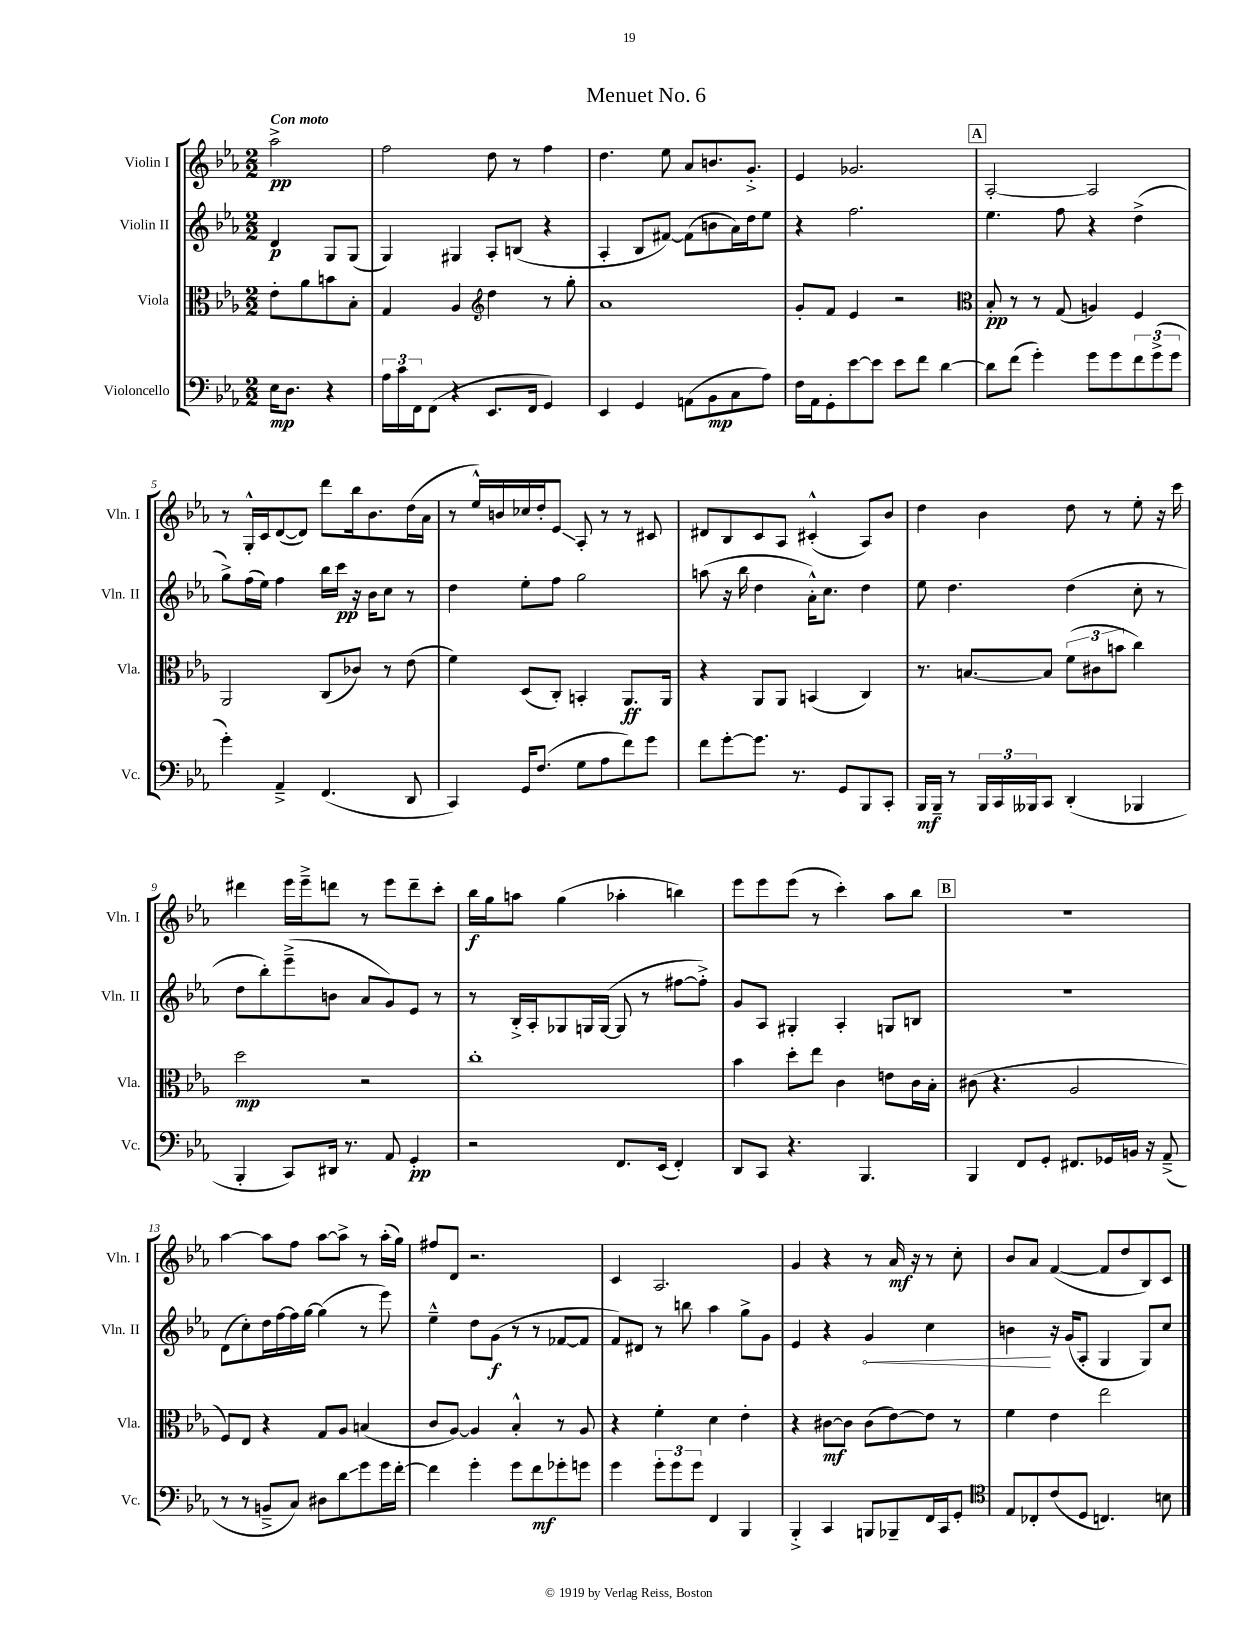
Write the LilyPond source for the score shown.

\header { title = "Menuet No. 6" }
<<
\new StaffGroup <<
\new Staff = "s0" \with { instrumentName = "Violin I" shortInstrumentName = "Vln. I" } {
    \clef treble \key ees \major \numericTimeSignature \time 2/2 \partial 2 \tempo "Con moto"
    aes''2->\pp |
    f''2 d''8 r8 f''4 |
    d''4. ees''8 aes'8 b'8. g'8.-.-> |
    ees'4 ges'2. |
    \mark \markup { \box "A" } aes2~-. aes2 |
    r8 g16-.-^ c'16 d'8~( d'8) d'''8 bes''16 bes'8. d''16( aes'16 |
    r8 ees''16-^) b'16 ces''16 d''16-. ees'8\glissando aes8-. r8 r8 cis'8 |
    dis'8 bes8 c'8 aes8 cis'4-.-^( aes8) bes'8 |
    d''4 bes'4 d''8 r8 ees''8-. r16 c'''16 |
    dis'''4 ees'''16 ees'''16---> d'''8 r8 ees'''8 d'''8-- c'''8-. |
    bes''16\f g''16 a''8 g''4( aes''4-. b''4) |
    ees'''8 ees'''8 ees'''8( r8 c'''4-.) aes''8 bes''8 |
    \mark \markup { \box "B" } R1 |
    aes''4~ aes''8 f''8 aes''8~ aes''8-> r8 aes''16-.( g''16) |
    fis''8 d'8 r2. |
    c'4 aes2. |
    g'4 r4 r8 aes'16\mf r16 r8 c''8-. |
    bes'8 aes'8 f'4~( f'8 d''8 bes8) c'8 \bar "|." |
}
\new Staff = "s1" \with { instrumentName = "Violin II" shortInstrumentName = "Vln. II" } {
    \clef treble \key ees \major \numericTimeSignature \time 2/2 \partial 2
    d'4\p g8 g8( |
    g4) gis4 aes8-. b8( r4 |
    aes4-. bes8 fis'8~) fis'8( b'8 aes'16) d''16 ees''8 |
    r4 f''2. |
    \mark \markup { \box "A" } ees''4. f''8 r4 d''4->( |
    g''8->) f''16( ees''16) f''4 bes''16 c'''16\pp r16 bes'16 c''8 r8 |
    d''4 ees''8-. f''8 g''2 |
    a''8( r16 bes''16 d''4 aes'16-.-^) c''8. d''4 |
    ees''8 d''4. d''4( c''8-. r8 |
    d''8 bes''8-.) ees'''8--->( b'8 aes'8 g'8) ees'8 r8 |
    r8 bes16-.-> aes16-. ges8 g16 g16~( g8 r8 fis''8~ fis''8-.->) |
    g'8 aes8 gis4-. aes4-. g8 b8 |
    \mark \markup { \box "B" } r1 |
    d'8( c''8-.) d''16 f''16~ f''16 g''16~ g''4( r8 ees'''8) |
    ees''4---^ d''8 g'8\f( r8 r8 fes'8~ fes'8 |
    f'8) dis'8 r8 b''8 aes''4 g''8-> g'8 |
    ees'4 r4 \once \override Hairpin.circled-tip = ##t g'4\< c''4 |
    b'4\! r16 g'16( aes8-. g4 g8) c''8 \bar "|." |
}
\new Staff = "s2" \with { instrumentName = "Viola" shortInstrumentName = "Vla." } {
    \clef alto \key ees \major \numericTimeSignature \time 2/2 \partial 2
    ees'8-. aes'8 b'8 bes8-. |
    g4 aes4 \clef treble d''4 r8 g''8-. |
    aes'1 |
    g'8-. f'8 ees'4 r2 |
    \mark \markup { \box "A" } \clef alto bes8-.\pp r8 r8 g8( a4) f4 |
    aes,2 c8( ces'8) r8 ees'8( |
    f'4) d8( c8-.) b,4-. aes,8.\ff aes,16 |
    r4 aes,8 aes,8 b,4( c4) |
    r8. b8.~ b8 \tuplet 3/2 { f'8( cis'8 b'8 } c''4) |
    d''2\mp r2 |
    c''1-. |
    bes'4 d''8-. ees''8 c'4 e'8 c'16 bes16-. |
    \mark \markup { \box "B" } cis'8( r4. aes2 |
    f8) ees8 r4 g8 aes8 b4( |
    c'8 aes8~) aes4 bes4-.-^ r8 aes8 |
    r4 f'4-. d'4 ees'4-. |
    r4 cis'8~\mf cis'8 cis'8( ees'8~) ees'8 r8 |
    f'4 ees'4 ees''2 \bar "|." |
}
\new Staff = "s3" \with { instrumentName = "Violoncello" shortInstrumentName = "Vc." } {
    \clef bass \key ees \major \numericTimeSignature \time 2/2 \partial 2
    ees16\mp d8. r4 |
    \tuplet 3/2 { aes16 c'16 f,16 } f,8( r4 ees,8. f,16 g,4) |
    ees,4 g,4 a,8( bes,8\mp c8 aes8) |
    f16 aes,16 g,8-. ees'8~ ees'8 ees'8 f'8 d'4~ |
    \mark \markup { \box "A" } d'8 f'8( g'4-.) g'8 g'8 \tuplet 3/2 { f'8 g'8->( g'8 } |
    g'4-.) aes,4---> f,4.( d,8 |
    c,4) g,16 f8.( g8 aes8 f'8) g'8 |
    f'8 g'8~-. g'8. r8. g,8 bes,,8 c,8-. |
    bes,,16\mf bes,,16-- r8 \tuplet 3/2 { bes,,16 c,16 beses,,16 } c,8 d,4-.( bes,,4 |
    bes,,4-. c,8) dis,16 r8. aes,8 g,4-.\pp |
    r2 f,8. ees,16( f,4-.) |
    d,8 c,8 r4. bes,,4. |
    \mark \markup { \box "B" } bes,,4 f,8 g,8-. fis,8. ges,16 b,16 r16 aes,8--->( |
    r8 r8 b,8---> c8) dis8 d'8\glissando g'8 g'16 f'16~-. |
    f'4 g'4-. g'8 f'8\mf ges'8-. g'8 |
    g'4 \tuplet 3/2 { g'8-. g'8 g'8 } f,4 bes,,4 |
    bes,,4-.-> c,4 b,,8 bes,,8-- f,16 c,16 g,8-. |
    \clef tenor ees8 ces8-. c'8( d8 c4.) b8 \bar "|." |
}
>>
>>
